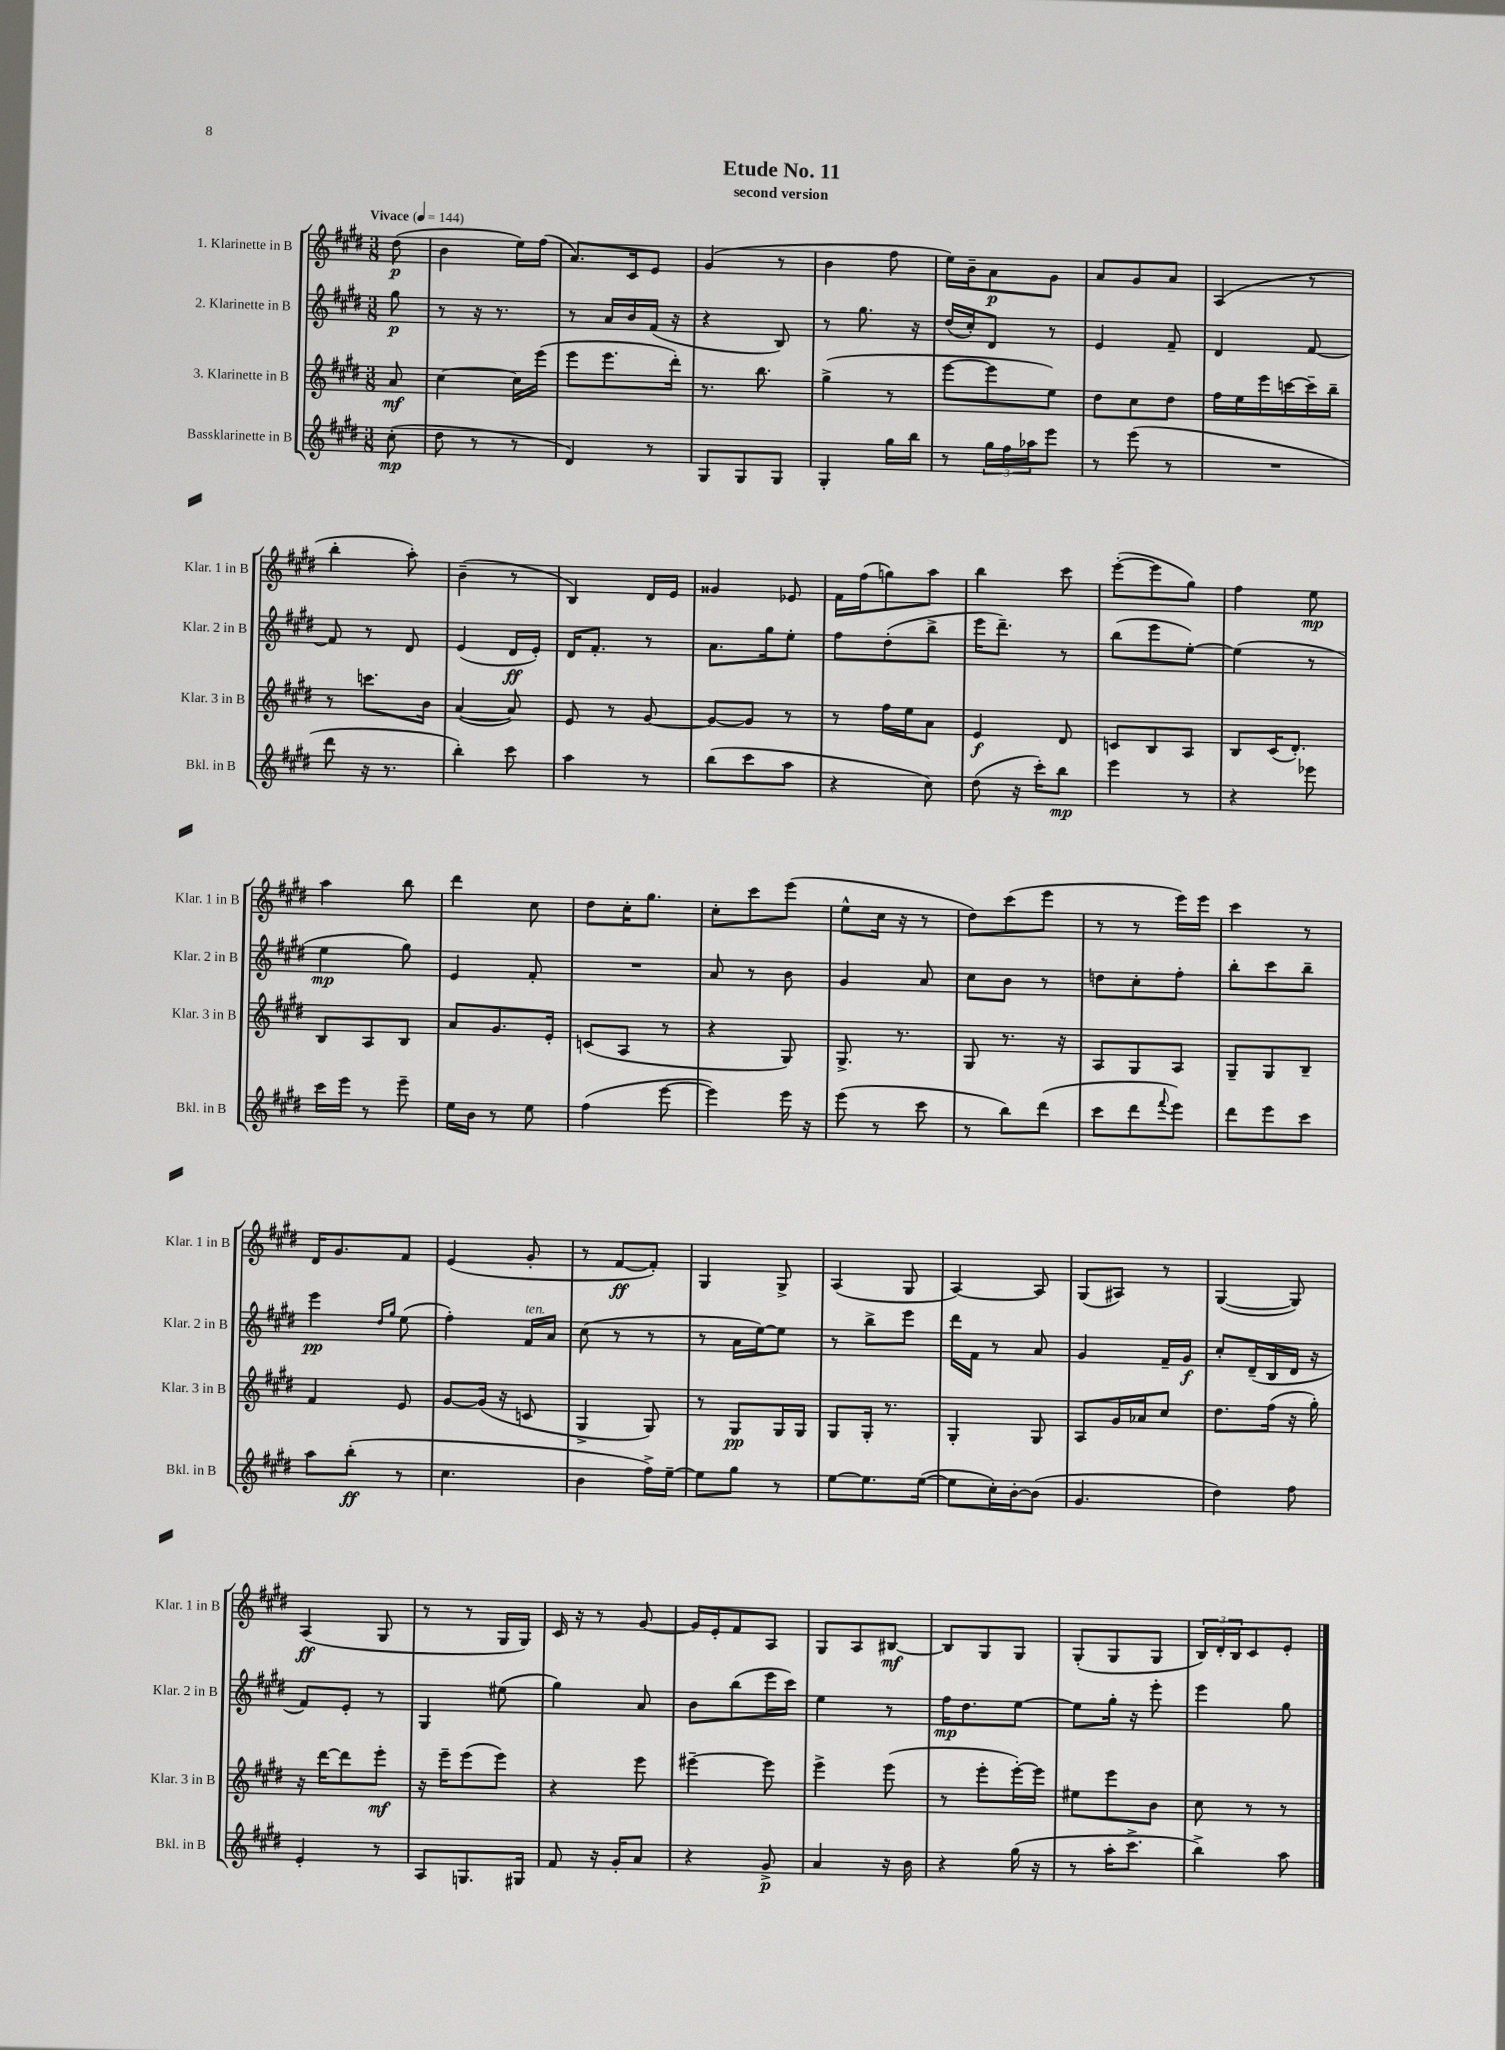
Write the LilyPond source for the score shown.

\header { title = "Etude No. 11" subtitle = "second version" }
<<
\new StaffGroup <<
\new Staff = "s0" \with { instrumentName = "1. Klarinette in B" shortInstrumentName = "Klar. 1 in B" } {
    \clef treble \key e \major \numericTimeSignature \time 3/8 \partial 8 \tempo "Vivace" 4 = 144
    dis''8\p( |
    b'4 e''16) fis''16( |
    a'8.) cis'16 e'8 |
    gis'4( r8 |
    b'4 fis''8 |
    e''16) b'16-- a'8\p gis'8 |
    a'8 gis'8 a'8 |
    a4( r8 |
    b''4-. a''8-.) |
    b'4--( r8 |
    b4) dis'16 e'16 |
    gisis'4 ees'8 |
    fis'16 fis''16( g''8) a''8 |
    b''4 cis'''8 |
    e'''8~-.( e'''8 gis''8) |
    fis''4 e''8\mp |
    a''4 b''8 |
    dis'''4 cis''8 |
    dis''8 cis''16-. gis''8. |
    cis''8-. cis'''8 e'''8( |
    e''8-^ cis''16 r16 r8 |
    dis''8) cis'''8( e'''8 |
    r8 r8 e'''16) e'''16 |
    cis'''4 r8 |
    dis'16 gis'8. fis'8 |
    e'4( gis'8-. |
    r8 fis'8~\ff fis'8-.) |
    gis4 gis8-> |
    a4( gis8 |
    a4~) a8 |
    gis8( ais8) r8 |
    gis4~( gis8) |
    a4\ff( gis8 |
    r8 r8 gis16 gis16) |
    cis'16 r16 r8 gis'8~ |
    gis'16 e'16-. fis'8 a8 |
    gis8 a8 bis8~\mf |
    bis8 gis8 gis8 |
    gis8-.( gis8 gis8 |
    \tuplet 3/2 { b16) dis'16-. b16 } cis'8 e'8-. \bar "|." |
}
\new Staff = "s1" \with { instrumentName = "2. Klarinette in B" shortInstrumentName = "Klar. 2 in B" } {
    \clef treble \key e \major \numericTimeSignature \time 3/8 \partial 8
    gis''8\p |
    r8 r16 r8. |
    r8 a'16 b'16 fis'16( r16 |
    r4 b8) |
    r8 gis''8. r16 |
    dis''16( cis''16-.) dis'8 r8 |
    e'4 fis'8-- |
    dis'4 fis'8~ |
    fis'8 r8 dis'8 |
    e'4( dis'16\ff e'16-.) |
    dis'16 fis'8.-. r8 |
    a'8. gis''16 e''8-. |
    fis''8 dis''8-.( b''8-> |
    e'''16 dis'''8.--) r8 |
    b''8( e'''8 e''8~-.) |
    e''4( r8 |
    e''4\mp gis''8) |
    e'4 fis'8-. |
    R4. |
    a'8 r8 b'8 |
    gis'4 a'8 |
    cis''8 b'8 r8 |
    d''8 cis''8-. fis''8-. |
    b''8-. cis'''8 b''8-- |
    e'''4\pp \grace { dis''16 gis''16 } e''8( |
    fis''4-.) fis'16^\markup { \italic "ten." } a'16 |
    cis''8( r8 r8 |
    r8 a'16 e''16~) e''8 |
    r8 b''8-> e'''8 |
    dis'''16 fis'16 r8 a'8 |
    gis'4 fis'16-- gis'16\f |
    cis''8-. dis'16--( b16 dis'16 r16 |
    fis'8) e'8-. r8 |
    gis4 eis''8( |
    gis''4) a'8 |
    b'8 b''8( e'''16 cis'''16) |
    e''4 r8 |
    fis''16\mp dis''8. e''8~ |
    e''8 gis''16-. r16 e'''8-. |
    e'''4 gis''8 \bar "|." |
}
\new Staff = "s2" \with { instrumentName = "3. Klarinette in B" shortInstrumentName = "Klar. 3 in B" } {
    \clef treble \key e \major \numericTimeSignature \time 3/8 \partial 8
    a'8\mf |
    cis''4~ cis''16 e'''16( |
    e'''8 e'''8. dis'''16-.) |
    r8. b''8. |
    gis''4->( r8 |
    e'''8~ e'''8 e''8) |
    dis''8 cis''8 dis''8 |
    fis''16 e''16 e'''16 c'''16~ c'''16-- b''16-- |
    r8 c'''8. b'16 |
    a'4~( a'8) |
    e'8 r8 gis'8~ |
    gis'8~ gis'8 r8 |
    r8 fis''16 e''16 a'8 |
    e'4\f dis'8 |
    c'8 b8 a8 |
    b8 cis'16( dis'8.-.) |
    b8 a8 b8 |
    a'8 gis'8. e'16-. |
    c'8( a8 r8 |
    r4 gis8) |
    gis8.-> r8. |
    gis8 r8. r16 |
    a8 gis8 a8 |
    gis8-- gis8 b8-- |
    fis'4 e'8 |
    gis'8~ gis'16( r16 c'8 |
    gis4-> gis8) |
    r8 gis8\pp gis16 gis16 |
    gis8 gis16-. r8. |
    gis4-. gis8 |
    a8 gis'16 aes'16 cis''8 |
    dis''8. fis''16( r16 gis''16-.) |
    r16 dis'''16~ dis'''8 e'''8-.\mf |
    r16 e'''16-- e'''8( e'''8) |
    r4 e'''8 |
    eis'''4~-- eis'''8 |
    e'''4-> e'''8( |
    r8 e'''8-. e'''16~-.) e'''16 |
    eis''8 e'''8 b'8 |
    cis''8 r8 r8 \bar "|." |
}
\new Staff = "s3" \with { instrumentName = "Bassklarinette in B" shortInstrumentName = "Bkl. in B" } {
    \clef treble \key e \major \numericTimeSignature \time 3/8 \partial 8
    cis''8-.\mp( |
    dis''8 r8 r8 |
    dis'4) r8 |
    gis8 gis8 gis8 |
    gis4-. gis''16 b''16 |
    r8 \tuplet 3/2 { gis''16 fis''16 aes''16 } e'''8 |
    r8 e'''8( r8 |
    R4. |
    dis'''8 r16 r8. |
    b''4-.) cis'''8 |
    a''4 r8 |
    b''8( cis'''8 a''8 |
    r4 cis''8) |
    dis''8( r16 cis'''16-.) b''8\mp |
    e'''4 r8 |
    r4 ees'''8 |
    cis'''16 e'''16 r8 e'''8-- |
    e''16 b'16 r8 e''8 |
    fis''4( e'''8~ |
    e'''4) e'''16 r16 |
    e'''8( r8 cis'''8 |
    r8 b''8) dis'''8( |
    cis'''8 dis'''8 \appoggiatura { fis'''8 } e'''8) |
    dis'''8 e'''8 cis'''8 |
    a''8 b''8-.\ff( r8 |
    cis''4. |
    b'4 fis''16->) e''16~-- |
    e''8 gis''8 r8 |
    e''8~ e''8. e''16~( |
    e''8 cis''16-.) b'16~-. b'8( |
    gis'4. |
    dis''4) fis''8 |
    e'4-. r8 |
    a8 g8. gis16 |
    fis'8 r16 gis'16-. a'8 |
    r4 gis'8->\p |
    a'4 r16 b'16 |
    r4 gis''16( r16 |
    r8 a''16-. cis'''8.-> |
    b''4->) a''8 \bar "|." |
}
>>
>>
\layout { \context { \Score \remove "Bar_number_engraver" } }
